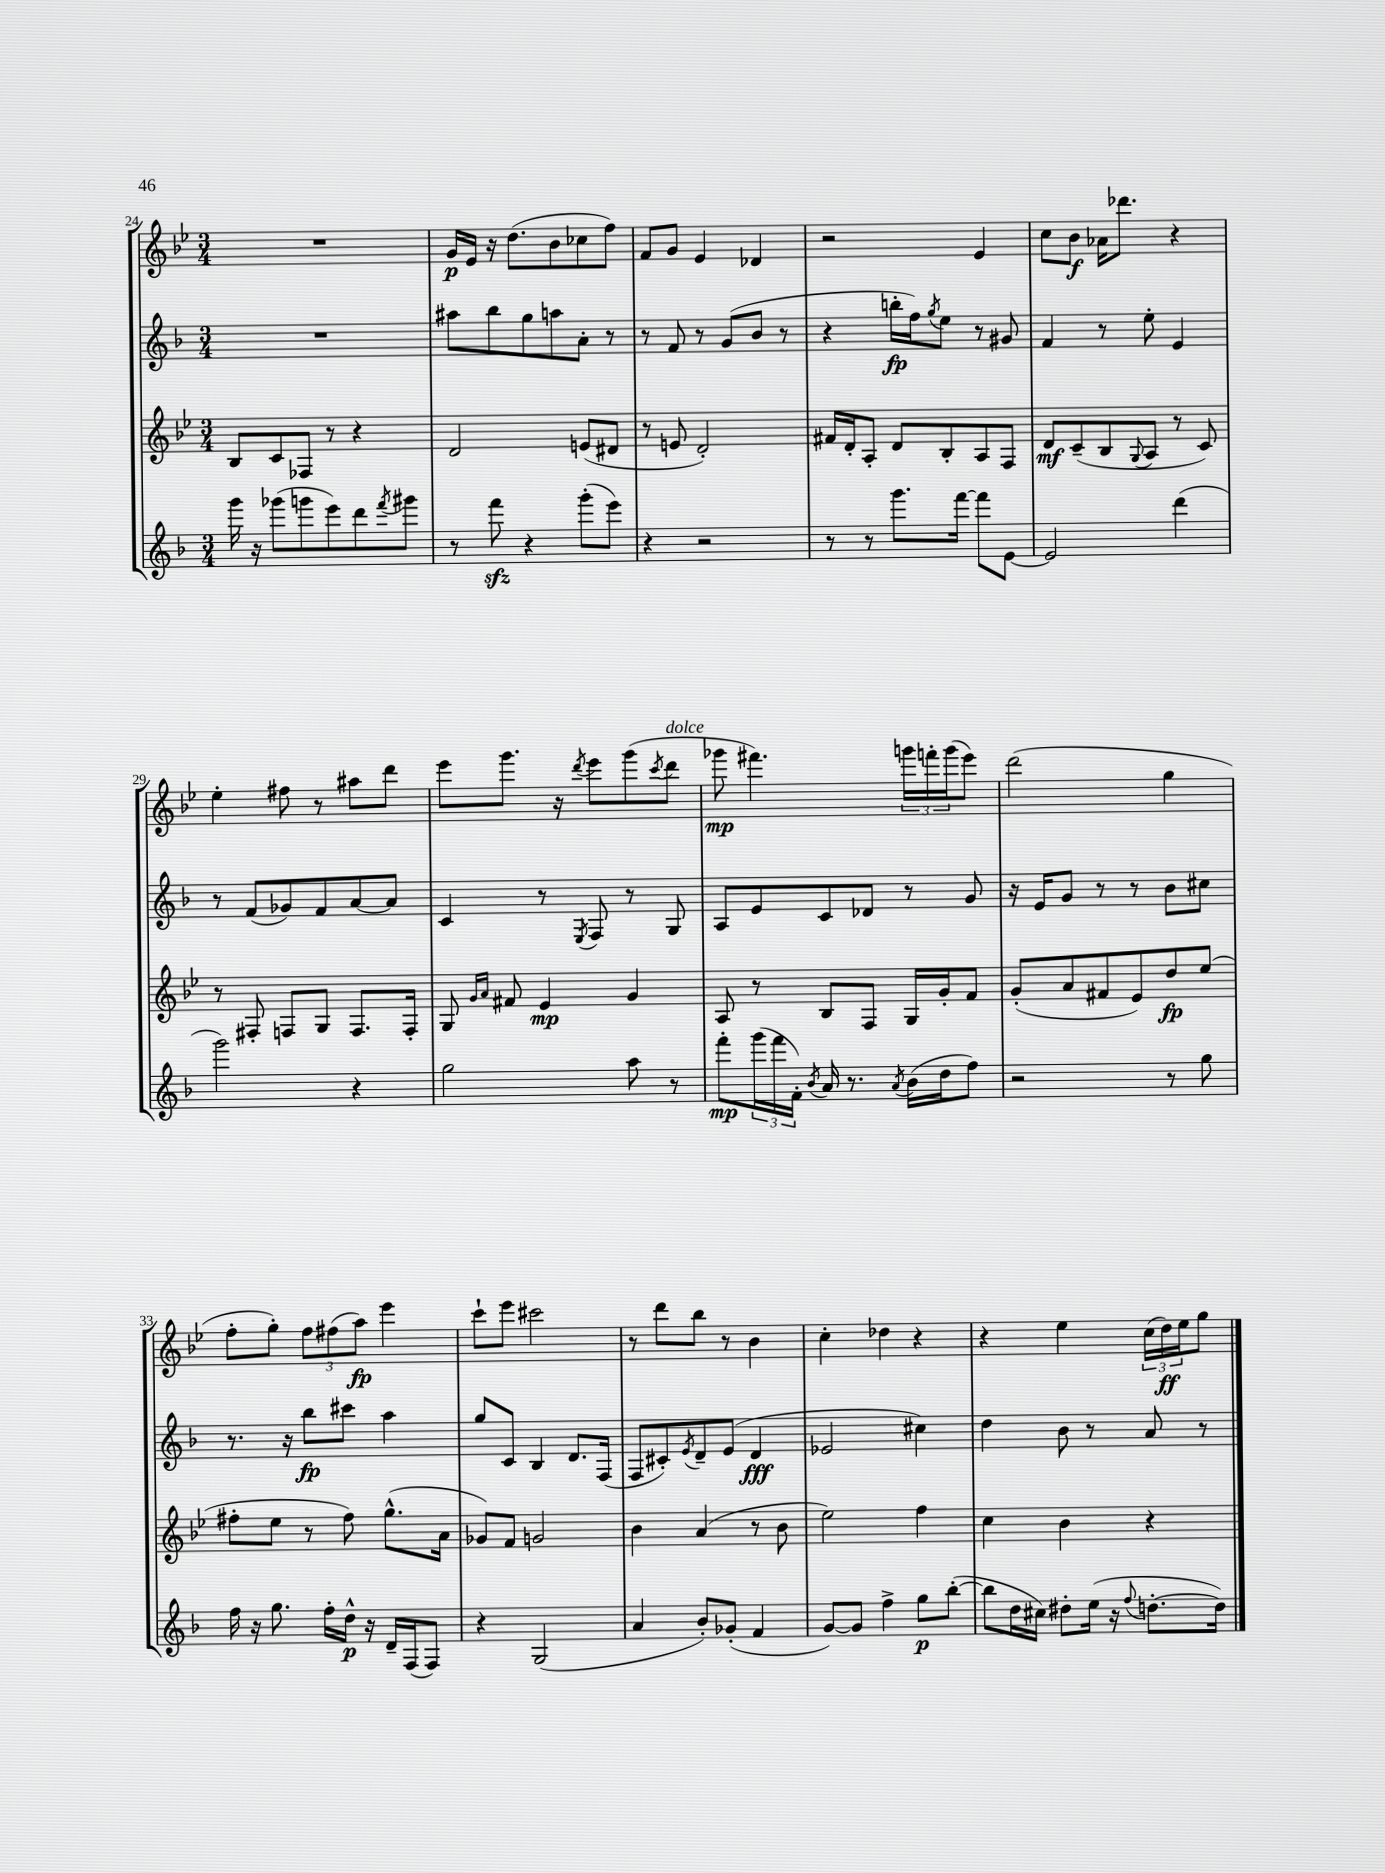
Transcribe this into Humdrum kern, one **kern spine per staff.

**kern	**dynam	**kern	**dynam	**kern	**dynam	**kern	**dynam
*part4	*part4	*part3	*part3	*part2	*part2	*part1	*part1
*staff4	*staff4	*staff3	*staff3	*staff2	*staff2	*staff1	*staff1
*clefG2	*	*clefG2	*	*clefG2	*	*clefG2	*
*k[b-]	*	*k[b-e-]	*	*k[b-]	*	*k[b-e-]	*
*M3/4	*	*M3/4	*	*M3/4	*	*M3/4	*
=24	=24	=24	=24	=24	=24	=24	=24
16ggg\	.	8B-/L	.	2.r	.	2.r	.
16r	.	.	.	.	.	.	.
(8ggg-X\L	.	8c/	.	.	.	.	.
8gggn\	.	8F-X/J	.	.	.	.	.
8eee\)	.	8r	.	.	.	.	.
8ddd\	.	4r	.	.	.	.	.
8qfff/	.	.	.	.	.	.	.
8ggg#X\J	.	.	.	.	.	.	.
=25	=25	=25	=25	=25	=25	=25	=25
8r	.	2d/	.	8aa#X\L	.	16g/LL	p
.	.	.	.	.	.	16e-/JJ	.
8fffzz\	.	.	.	8bb-\	.	16r	.
.	.	.	.	.	.	(8.dd\L	.
4r	.	.	.	8gg\	.	.	.
.	.	.	.	8aan\	.	8b-\	.
(8ggg'\L	.	(8en/L	.	8a'\J	.	8cc-X\	.
8eee\J)	.	8d#X/J	.	8r	.	8ff\J)	.
=26	=26	=26	=26	=26	=26	=26	=26
4r	.	8r	.	8r	.	8f/L	.
.	.	8en/	.	8f/	.	8g/J	.
2r	.	2d'/)	.	8r	.	4e-/	.
.	.	.	.	(8g/L	.	.	.
.	.	.	.	8b-/J	.	4d-X/	.
.	.	.	.	8r	.	.	.
=27	=27	=27	=27	=27	=27	=27	=27
8r	.	16f#X/LL	.	4r	.	2r	.
.	.	16d'/J	.	.	.	.	.
8r	.	8A'/J	.	.	.	.	.
8.ggg\L	.	8d/L	.	16bbn'\LL	fp	.	.
.	.	.	.	16ff\J)	.	.	.
.	.	.	.	8qgg/	.	.	.
.	.	8B-'/	.	8ee\J	.	.	.
[16fff\Jk	.	.	.	.	.	.	.
8fff\L]	.	8A/	.	8r	.	4e-/	.
[8e\J	.	8F/J	.	8g#X/	.	.	.
=28	=28	=28	=28	=28	=28	=28	=28
2e/]	.	8d/L	mf	4f/	.	8cc\L	.
.	.	(8c~/	.	.	.	8b-\J	f
.	.	8B-/	.	8r	.	16a-X\KL	.
.	.	.	.	.	.	8.ddd-X\J	.
.	.	8qqG/	.	.	.	.	.
.	.	8A/J	.	8ee'\	.	.	.
(4ddd\	.	8r	.	4e/	.	4r	.
.	.	8c/)	.	.	.	.	.
!!LO:LB:g=z
=29	=29	=29	=29	=29	=29	=29	=29
2ggg\)	.	8r	.	8r	.	4ee-'\	.
.	.	8F#X'/	.	(8f/L	.	.	.
.	.	8Fn/L	.	8g-X/)	.	8ff#X\	.
.	.	8G/J	.	8f/	.	8r	.
4r	.	8.F/L	.	[8a/	.	8aa#X\L	.
.	.	.	.	8a/J]	.	8ddd\J	.
.	.	16F'/Jk	.	.	.	.	.
=30	=30	=30	=30	=30	=30	=30	=30
2gg\	.	8G/	.	4c/	.	8eee-\L	.
.	.	16qqg/LL	.	.	.	.	.
.	.	16qqa/JJ	.	.	.	.	.
.	.	8f#X/	.	.	.	8.ggg\J	.
.	.	4e-/	mp	8r	.	.	.
.	.	.	.	.	.	16r	.
.	.	.	.	8qE/	.	8qddd/	.
.	.	.	.	8F/	.	8eee-\L	.
8aa\	.	4g/	.	8r	.	(8ggg\	.
.	.	.	.	.	.	8qccc/	.
!	!	!	!	!	!	!LO:TX:a:i:t=dolce	!
8r	.	.	.	8G/	.	8ddd\J	.
=31	=31	=31	=31	=31	=31	=31	=31
8fff'\L	mp	8A/	.	8A/L	.	8ggg-X\	mp
(24ggg\L	.	8r	.	8e/	.	4.fff#X\)	.
24fff\	.	.	.	.	.	.	.
24f'\JJ)	.	.	.	.	.	.	.
8qb-/	.	.	.	.	.	.	.
16a/	.	8B-/L	.	8c/	.	.	.
8.r	.	.	.	.	.	.	.
.	.	8F/J	.	8d-X/J	.	.	.
8qa/	.	.	.	.	.	.	.
(16b-\LL	.	16G/LL	.	8r	.	24gggn\LL	.
.	.	.	.	.	.	24fffn'\	.
16dd\J	.	16g'/J	.	.	.	.	.
.	.	.	.	.	.	(24ggg\J	.
8ff\J)	.	8f/J	.	8g/	.	8eee-\J)	.
=32	=32	=32	=32	=32	=32	=32	=32
2r	.	(8g'/L	.	16r	.	(2ddd\	.
.	.	.	.	16e/KL	.	.	.
.	.	8a/	.	8g/J	.	.	.
.	.	8f#X/	.	8r	.	.	.
.	.	8e-/)	.	8r	.	.	.
8r	.	8dd/	fp	8b-\L	.	4gg\	.
8gg\	.	(8ee-/J	.	8cc#X\J	.	.	.
!!LO:LB:g=z
=33	=33	=33	=33	=33	=33	=33	=33
16ff\	.	8ff#X'\L	.	8.r	.	8ff'\L	.
16r	.	.	.	.	.	.	.
8.gg\	.	8ee-\J	.	.	.	8gg'\J)	.
.	.	.	.	16r	.	.	.
.	.	8r	.	8bb-\L	fp	12ff\L	.
16ff'\LL	.	.	.	.	.	.	.
.	.	.	.	.	.	(12ff#X\	.
16dd^^\JJ	p	8ff#\)	.	8ccc#X\J	.	.	.
.	.	.	.	.	.	12aa\J)	fp
16r	.	.	.	.	.	.	.
16d~/LL	.	(8.gg^^\L	.	4aa\	.	4eee-\	.
(16F/J	.	.	.	.	.	.	.
8F/J)	.	.	.	.	.	.	.
.	.	16a\Jk	.	.	.	.	.
=34	=34	=34	=34	=34	=34	=34	=34
4r	.	8g-X/L)	.	8gg/L	.	8ccc`\L	.
.	.	8f/J	.	8c/J	.	8eee-\J	.
(2G/	.	2gn/	.	4B-/	.	2ccc#X\	.
.	.	.	.	8.d/L	.	.	.
.	.	.	.	(16F/Jk	.	.	.
=35	=35	=35	=35	=35	=35	=35	=35
4a/	.	4b-\	.	8F/L	.	8r	.
.	.	.	.	8c#X'/)	.	8ddd\L	.
.	.	.	.	8qe/	.	.	.
8b-'/L)	.	(4a/	.	8d~/	.	8bb-\J	.
(8g-X'/J	.	.	.	(8e/J	.	8r	.
4f/	.	8r	.	4d/	fff	4b-\	.
.	.	8b-\	.	.	.	.	.
=36	=36	=36	=36	=36	=36	=36	=36
[8g/L)	.	2ee-\)	.	2e-X/	.	4cc'\	.
8g/J]	.	.	.	.	.	.	.
4ff^\	.	.	.	.	.	4dd-X\	.
8gg\L	p	4ff\	.	4cc#X\)	.	4r	.
([8bb-'\J	.	.	.	.	.	.	.
=37	=37	=37	=37	=37	=37	=37	=37
8bb-\L]	.	4cc\	.	4dd\	.	4r	.
16dd\L	.	.	.	.	.	.	.
16cc#X\JJ)	.	.	.	.	.	.	.
8dd#X'\L	.	4b-\	.	8b-\	.	4ee-\	.
(16ee\Jk	.	.	.	8r	.	.	.
16r	.	.	.	.	.	.	.
8qqff/	.	.	.	.	.	.	.
[8.ddn'\L	.	4r	.	8a/	.	(24cc\LL	.
.	.	.	.	.	.	24dd\)	ff
.	.	.	.	.	.	24ee-\J	.
.	.	.	.	8r	.	8gg\J	.
16dd\Jk])	.	.	.	.	.	.	.
==	==	==	==	==	==	==	==
*-	*-	*-	*-	*-	*-	*-	*-
